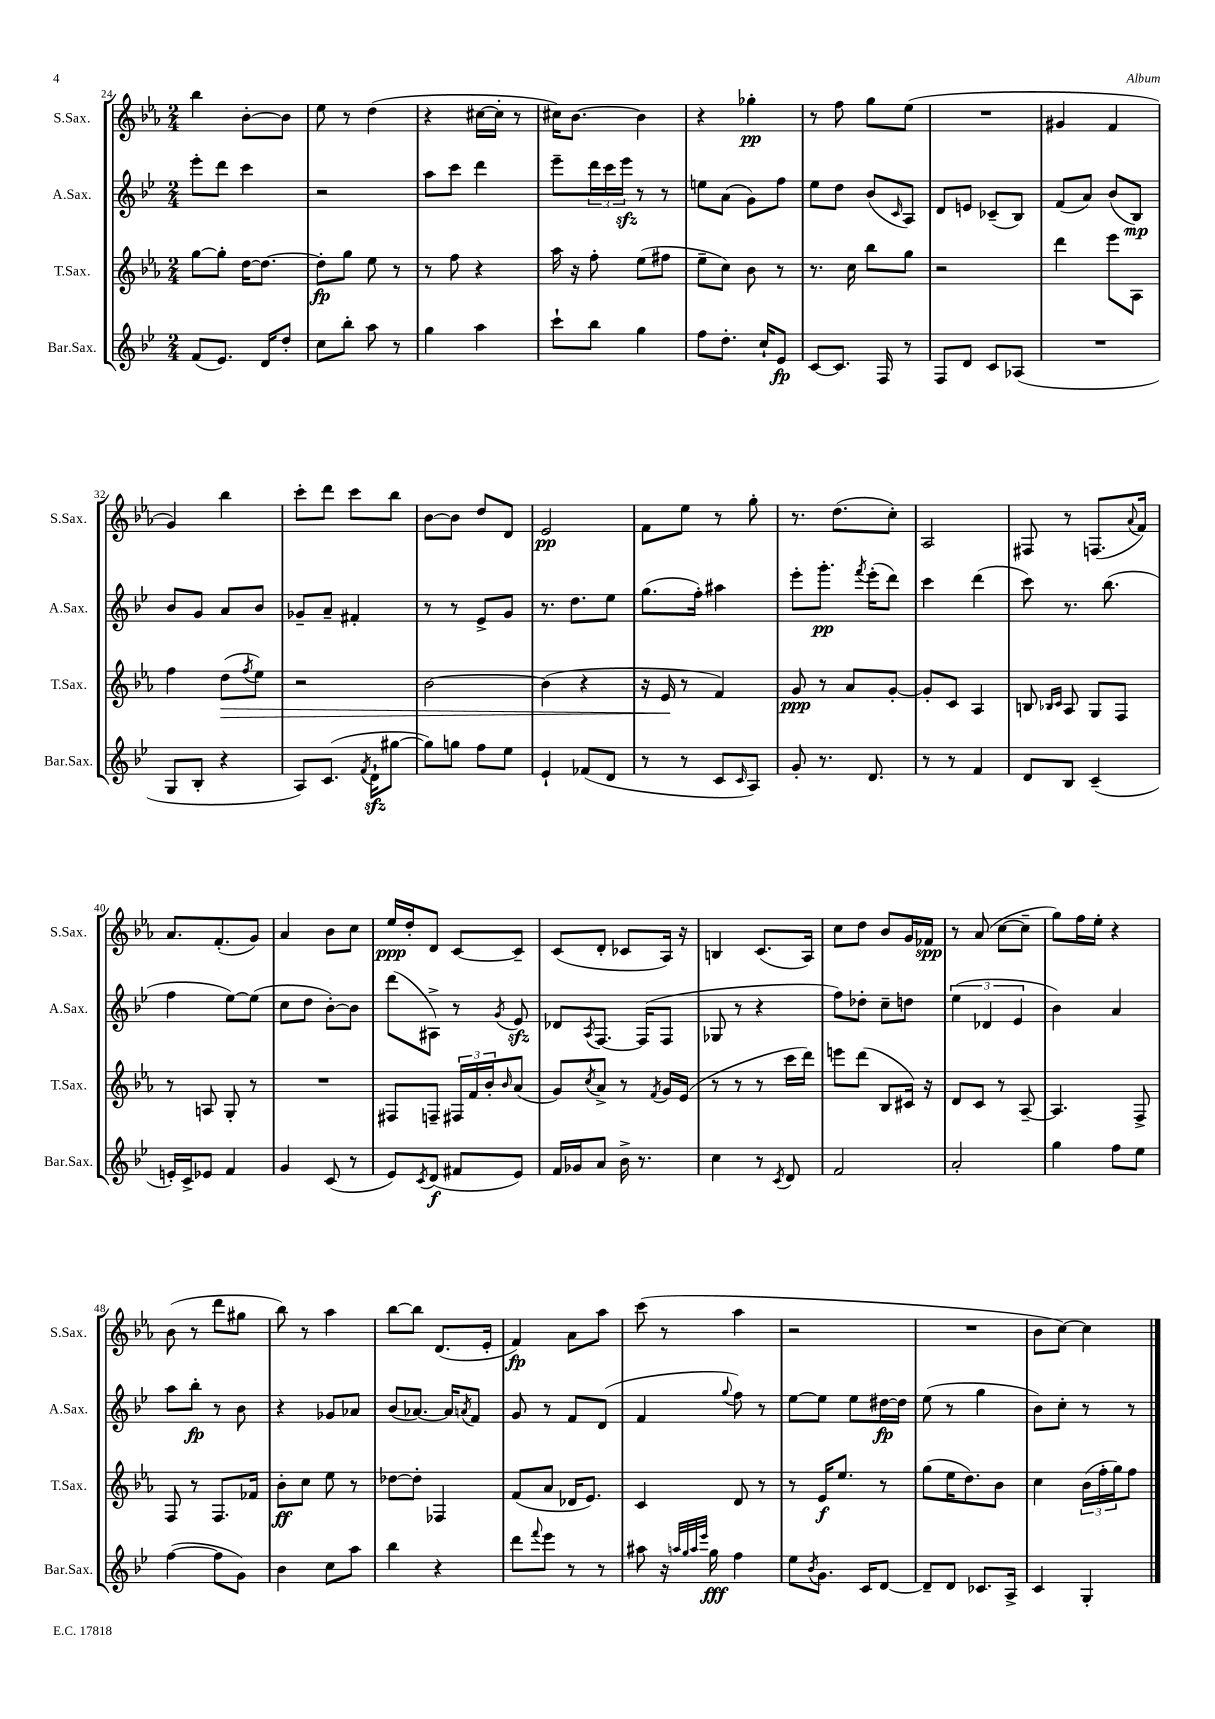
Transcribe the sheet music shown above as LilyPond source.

<<
\new StaffGroup <<
\new Staff = "s0" \with { instrumentName = "S.Sax." shortInstrumentName = "S.Sax." } {
    \clef treble \key ees \major \numericTimeSignature \time 2/4
    bes''4 bes'8~-. bes'8 |
    ees''8 r8 d''4( |
    r4 cis''16~ cis''16-. r8 |
    cis''16) bes'8.~ bes'4 |
    r4 ges''4-.\pp |
    r8 f''8 g''8 ees''8( |
    R2 |
    gis'4 f'4 |
    g'4) bes''4 |
    c'''8-. d'''8 c'''8 bes''8 |
    bes'8~ bes'8 d''8 d'8 |
    ees'2\pp |
    f'8 ees''8 r8 g''8-. |
    r8. d''8.( c''8-.) |
    aes2 |
    fis8 r8 f8.( \appoggiatura { aes'8 } f'16) |
    aes'8. f'8.-.( g'8) |
    aes'4 bes'8 c''8 |
    ees''16\ppp d''16-. d'8 c'8~ c'8-- |
    c'8( d'8-. ces'8 aes16) r16 |
    b4 c'8.( aes16) |
    c''8 d''8 bes'8 g'16 fes'16\spp |
    r8 aes'8( c''8~ c''8-- |
    g''8) f''16 ees''16-. r4 |
    bes'8( r8 d'''8 gis''8 |
    bes''8) r8 aes''4 |
    bes''8~ bes''8 d'8.( ees'16-. |
    f'4\fp) aes'8 aes''8 |
    c'''8( r8 aes''4 |
    r2 |
    R2 |
    bes'8 c''8~) c''4 \bar "|." |
}
\new Staff = "s1" \with { instrumentName = "A.Sax." shortInstrumentName = "A.Sax." } {
    \clef treble \key bes \major \numericTimeSignature \time 2/4
    ees'''8-. d'''8 c'''4 |
    r2 |
    a''8 c'''8 d'''4 |
    ees'''8-- \tuplet 3/2 { d'''16 c'''16 ees'''16\sfz } r8 r8 |
    e''8 a'8( g'8) f''8 |
    ees''8 d''8 bes'8( \grace { c'16 } a8) |
    d'8 e'8 ces'8--( bes8) |
    f'8( a'8) bes'8( bes8\mp) |
    bes'8 g'8 a'8 bes'8 |
    ges'8-- a'8-- fis'4-. |
    r8 r8 ees'8-> g'8 |
    r8. d''8. ees''8 |
    g''8.( f''16-.) ais''4 |
    ees'''8-. g'''8.-.\pp \acciaccatura { f'''8 } ees'''16-.( d'''8) |
    c'''4 d'''4( |
    c'''8) r8. bes''8.( |
    f''4 ees''8~) ees''8( |
    c''8 d''8 bes'8~-.) bes'8 |
    d'''8( ais8->) r8 \acciaccatura { g'8 } ees'8\sfz |
    des'8 \acciaccatura { a8 } f8.~ f16( f8 |
    ges8 r8 r4 |
    f''8) des''8-. c''8-- d''8 |
    \tuplet 3/2 { ees''4( des'4 ees'4 } |
    bes'4) a'4 |
    a''8 bes''8-.\fp r8 bes'8 |
    r4 ges'8 aes'8 |
    bes'8( aes'8.~) aes'16 \acciaccatura { a'8 } f'8 |
    g'8 r8 f'8 d'8( |
    f'4 \appoggiatura { g''8 } f''8) r8 |
    ees''8~ ees''8 ees''8 dis''16~\fp dis''16 |
    ees''8( r8 g''4 |
    bes'8) c''8-. r8 r8 \bar "|." |
}
\new Staff = "s2" \with { instrumentName = "T.Sax." shortInstrumentName = "T.Sax." } {
    \clef treble \key ees \major \numericTimeSignature \time 2/4
    g''8~ g''8-. d''16~ d''8.~ |
    d''8-.\fp g''8 ees''8 r8 |
    r8 f''8 r4 |
    aes''16 r16 f''8-. ees''8( fis''8 |
    ees''8-- c''8) bes'8 r8 |
    r8. c''16 bes''8 g''8 |
    r2 |
    d'''4 ees'''8 aes8 |
    f''4 d''8\>( \acciaccatura { f''8 } ees''8) |
    r2 |
    bes'2~ |
    bes'4( r4 |
    r16 ees'16\! r8 f'4) |
    g'8\ppp r8 aes'8 g'8~-. |
    g'8-. c'8 aes4 |
    b8 \grace { bes16 c'16 } aes8 g8 f8 |
    r8 a8 g8-. r8 |
    R2 |
    fis8 f8-- \tuplet 3/2 { fis16 f'16 bes'16-. } \grace { bes'16 } aes'8( |
    g'8) \acciaccatura { c''8 } aes'8-> r8 \acciaccatura { f'8 } g'16 ees'16( |
    r8 r8 r8 c'''16 d'''16) |
    e'''8 d'''8( bes8 cis'16) r16 |
    d'8 c'8 r8 aes8~-- |
    aes4. f8-> |
    f8 r8 f8. fes'16 |
    bes'8-.\ff c''8 ees''8 r8 |
    des''8~ des''8-. fes4 |
    f'8( aes'8 des'16 ees'8.) |
    c'4 d'8 r8 |
    r8 ees'16\f ees''8. r8 |
    g''8( ees''16 d''8.) bes'8 |
    c''4 \tuplet 3/2 { bes'16( f''16-. g''16) } f''8 \bar "|." |
}
\new Staff = "s3" \with { instrumentName = "Bar.Sax." shortInstrumentName = "Bar.Sax." } {
    \clef treble \key bes \major \numericTimeSignature \time 2/4
    f'8( ees'8.) d'16 d''8-. |
    c''8 bes''8-. a''8 r8 |
    g''4 a''4 |
    c'''8-! bes''8 g''4 |
    f''8 d''8.-. c''16-! ees'8\fp |
    c'8~ c'8. f16 r8 |
    f8 d'8 c'8 aes8( |
    R2 |
    g8 bes8-. r4 |
    a8) c'8.( \acciaccatura { f'8 } d'16-!\sfz gis''8~ |
    gis''8) g''8 f''8 ees''8 |
    ees'4-! fes'8( d'8 |
    r8 r8 c'8 \grace { c'16 } a8) |
    g'8-. r8. d'8. |
    r8 r8 f'4 |
    d'8 bes8 c'4--( |
    e'16-.) c'16-> ees'8 f'4 |
    g'4 c'8( r8 |
    ees'8) \acciaccatura { c'8 } d'8\f( fis'8 ees'8) |
    f'16 ges'16 a'8 bes'16-> r8. |
    c''4 r8 \acciaccatura { c'8 } d'8 |
    f'2 |
    a'2-. |
    g''4 f''8 ees''8 |
    f''4~( f''8 g'8) |
    bes'4 c''8 a''8 |
    bes''4 r4 |
    d'''8 \appoggiatura { f'''8 } ees'''8 r8 r8 |
    ais''8 r16 \grace { a''32 g''32 a''32 ees'''32 } g''16\fff f''4 |
    ees''8 \acciaccatura { bes'8 } g'8. c'16 d'8~ |
    d'8-- d'8 ces'8. a16-> |
    c'4 g4-. \bar "|." |
}
>>
>>
\layout { \context { \Score currentBarNumber = #24 } }
